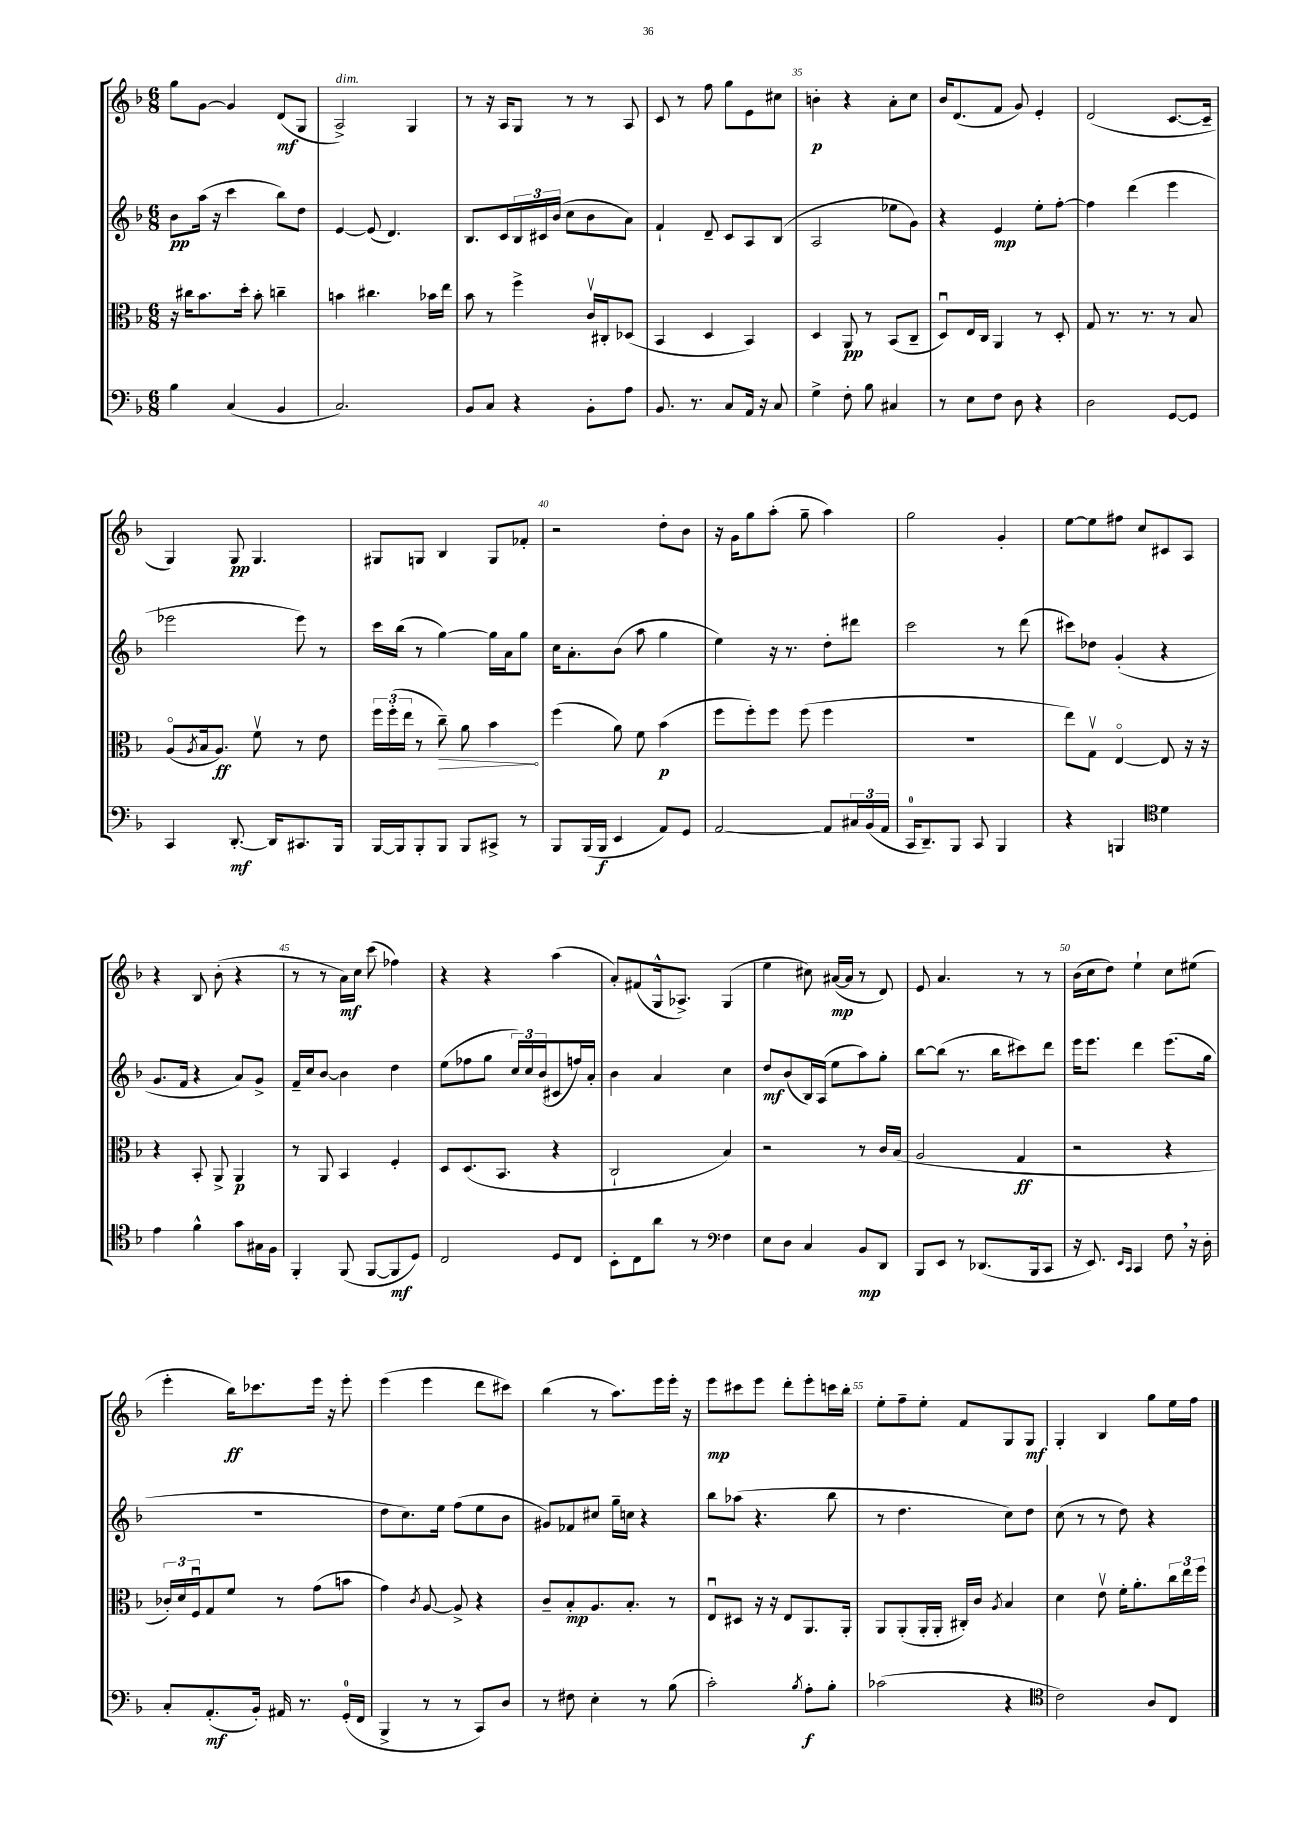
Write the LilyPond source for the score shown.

<<
\new StaffGroup <<
\new Staff = "s0" {
    \clef treble \key f \major \numericTimeSignature \time 6/8
    g''8 g'8~ g'4 d'8\mf( g8 |
    a2->^\markup { \italic "dim." }) g4 |
    r8 r16 a16 g8 r8 r8 a8 |
    c'8 r8 f''8 g''8 e'8 cis''8 |
    b'4-.\p r4 a'8-. c''8 |
    bes'16 d'8.( f'8 g'8) e'4-. |
    d'2( c'8.~ c'16-- |
    g4) g8\pp g4. |
    gis8 g8 bes4 g8 fes'8-. |
    r2 d''8-. bes'8 |
    r16 g'16 g''8 a''8-.( g''8-- a''4) |
    g''2 g'4-. |
    e''8~ e''8 fis''8 c''8 cis'8 a8 |
    r4 bes8 bes'8-.( r4 |
    r8 r8 a'16\mf) c''16 c'''8( fes''4) |
    r4 r4 a''4( |
    a'8-.) fis'8( g16-^ aes8.->) g4( |
    e''4 cis''8) ais'16~\mp( ais'16 r8 d'8) |
    e'8 a'4. r8 r8 |
    bes'16( c''16 d''8) e''4-! c''8 eis''8( |
    e'''4-. bes''16\ff) ces'''8. e'''16 r16 e'''8-. |
    e'''4( e'''4 d'''8 cis'''8) |
    bes''4( r8 a''8.) e'''16 e'''16-. r16 |
    e'''8\mp cis'''8 e'''8 d'''8-. e'''8-. c'''16 bes''16-. |
    e''8-. f''8-- e''8-. f'8 g8 g8\mf |
    g4-. bes4 g''8 e''16 f''16 \bar "|." |
}
\new Staff = "s1" {
    \clef treble \key f \major \numericTimeSignature \time 6/8
    bes'8\pp a''16( r16 c'''4 bes''8) d''8 |
    e'4~ e'8( d'4.) |
    bes8. c'16 \tuplet 3/2 { bes16 cis'16 bes'16( } c''8 bes'8 a'8) |
    f'4-! d'8-- c'8 a8 bes8( |
    a2 ees''8 g'8) |
    r4 e'4\mp e''8-. f''8~-. |
    f''4 d'''4( e'''4 |
    ees'''2 ees'''8) r8 |
    c'''16 bes''16( r8 g''4~) g''16 a'16 g''8 |
    c''16 a'8.-. bes'8( a''8 g''4 |
    e''4) r16 r8. d''8-. dis'''8 |
    c'''2 r8 d'''8( |
    cis'''8) des''8 g'4-.( r4 |
    g'8. f'16 r4 a'8) g'8-> |
    f'16-- c''16 bes'8~ bes'4 d''4 |
    e''8( fes''8 g''8 \tuplet 3/2 { c''16) c''16 bes'16( } cis'8 f''16) a'16-. |
    bes'4 a'4 c''4 |
    d''8\mf bes'8( bes16) a16( e''8 a''8) g''8-. |
    bes''8~ bes''8( r8. bes''16 cis'''8) d'''8 |
    e'''16 e'''8. d'''4 e'''8.( g''16 |
    R2. |
    d''8 c''8.) e''16 f''8( e''8 bes'8 |
    gis'8) fes'8 cis''8 g''16-- c''16 r4 |
    bes''8 aes''8( r4. bes''8 |
    r8 d''4. c''8) d''8 |
    c''8( r8 r8 d''8) r4 \bar "|." |
}
\new Staff = "s2" {
    \clef alto \key f \major \numericTimeSignature \time 6/8
    r16 cis''16 bes'8. d''16-. bes'8-. c''4-- |
    b'4 cis''4. bes'16 e''16 |
    bes'8 r8 f''4-> c'16\upbow cis16-. des8( |
    bes,4 d4 bes,4) |
    d4 a,8\pp r8 bes,8( c8-- |
    d8\downbow) e16 c16 a,4 r8 d8-. |
    g8 r8. r8. r8 bes8 |
    a8\flageolet( \acciaccatura { a8 } bes16 a8.\ff) f'8\upbow r8 e'8 |
    \tuplet 3/2 { f''16 f''16-.( e''16 } r8 \once \override Hairpin.circled-tip = ##t c''8--\>) a'8 bes'4\! |
    f''4( a'8) f'8 bes'4\p( |
    f''8 f''8-.) f''8 f''8( f''4 |
    r2. |
    e''8) g8\upbow e4~\flageolet e8 r16 r16 |
    r4 bes,8-. a,8-> a,4\p |
    r8 a,8 bes,4 f4-. |
    d8 d8.( bes,8. r4 |
    c2-! bes4) |
    r2 r8 c'16 bes16( |
    a2 g4\ff |
    r2 r4 |
    \tuplet 3/2 { ces'16-.) d'16 f16\downbow } g8 f'8 r8 g'8( b'8 |
    g'4) \acciaccatura { c'8 } a8~ a8-> r4 |
    c'8-- bes8-.\mp a8. bes8.-. r8 |
    e8\downbow dis8 r16 r16 e8 a,8. a,16-. |
    a,8 a,8-.( a,16-. a,16-. cis16-.) c'16 \acciaccatura { a8 } bes4 |
    d'4 e'8\upbow f'16-. a'8.-. \tuplet 3/2 { c''16 e''16 f''16 } \bar "|." |
}
\new Staff = "s3" {
    \clef bass \key f \major \numericTimeSignature \time 6/8
    bes4 c4( bes,4 |
    c2.) |
    bes,8 c8 r4 bes,8-. a8 |
    bes,8. r8. c8 a,16 r16 c8 |
    g4-> f8-. bes8 cis4 |
    r8 e8 f8 d8 r4 |
    d2 g,8~ g,8 |
    c,4 d,8.~-.\mf d,16 cis,8. bes,,16 |
    bes,,16~ bes,,16 bes,,8-. bes,,8 bes,,8 cis,8-> r8 |
    bes,,8 bes,,16( bes,,16\f e,4 a,8) g,8 |
    a,2~ a,8 \tuplet 3/2 { cis16 bes,16( a,16 } |
    c,16-0 d,8.--) bes,,8 c,8 bes,,4 |
    r4 b,,4 \clef tenor d'4 |
    e'4 f'4-^ g'8 gis16 f16 |
    f,4-. f,8( f,8~ f,8\mf d8) |
    c2 d8 c8 |
    bes,8-. c8 a'8 r8 \clef bass f4 |
    e8 d8 c4 bes,8\mp d,8 |
    bes,,8 e,8 r8 des,8.( bes,,16 c,8 |
    r16 e,8.) \grace { e,16 c,16 } c,4 f8 \breathe r16 d16-. |
    c8-. a,8.-.\mf( bes,16-.) ais,16 r8. g,16-0-.( f,16 |
    bes,,4-> r8 r8 c,8) d8 |
    r8 fis8 e4-. r8 bes8( |
    c'2-.) \acciaccatura { bes8 } a8-.\f bes8-. |
    ces'2( r4 |
    \clef tenor c'2) a8 c8 \bar "|." |
}
>>
>>
\layout { \context { \Score currentBarNumber = #31 \override BarNumber.break-visibility = ##(#f #t #t) barNumberVisibility = #(every-nth-bar-number-visible 5) } }
